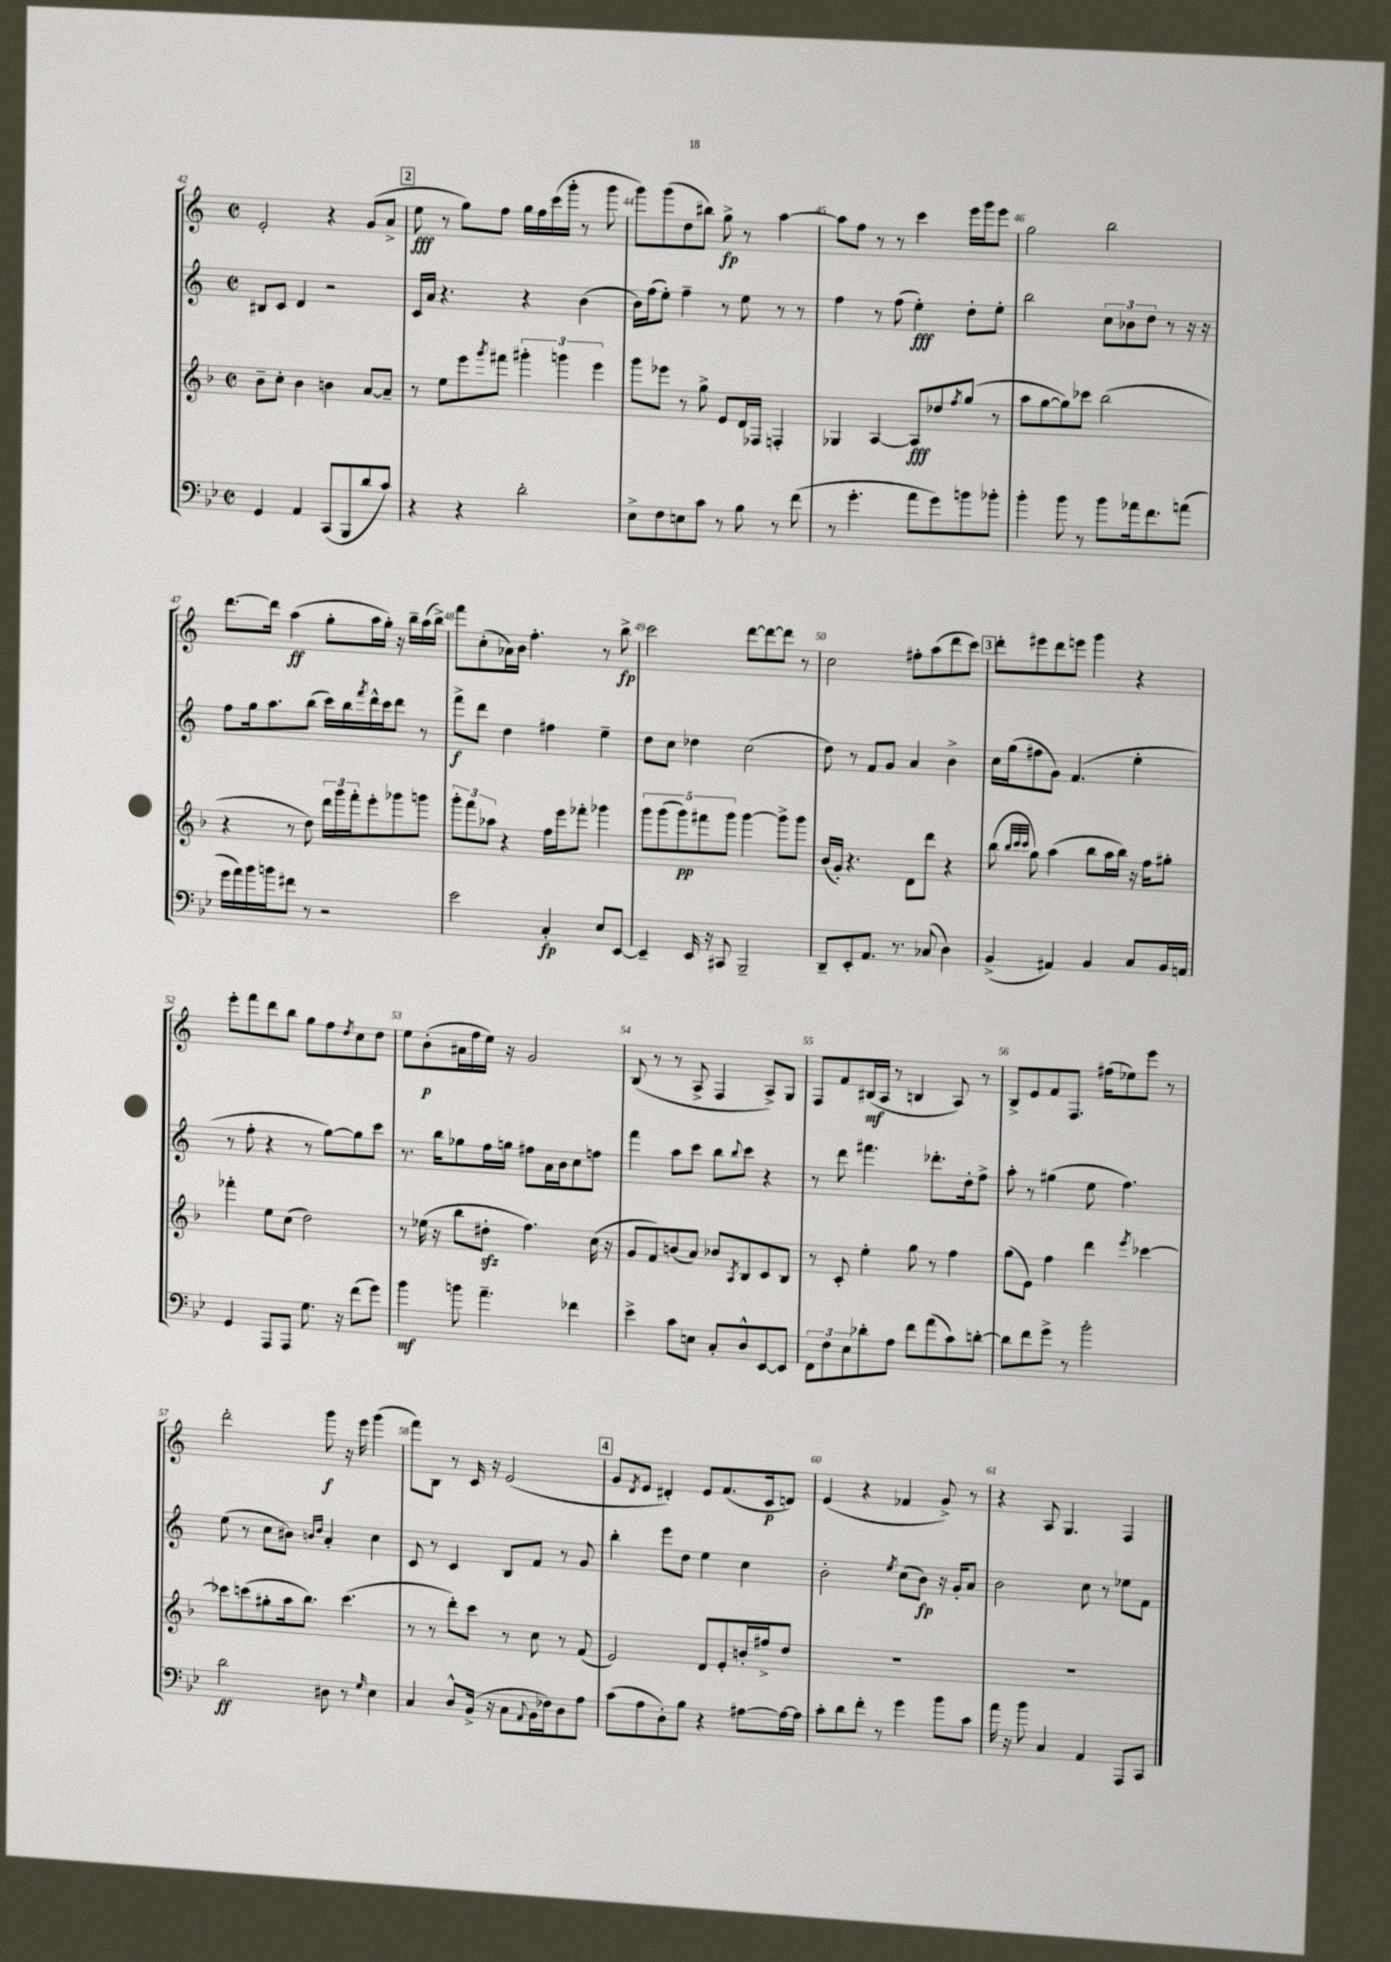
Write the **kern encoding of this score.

**kern	**dynam	**kern	**dynam	**kern	**dynam	**kern	**dynam
*part4	*part4	*part3	*part3	*part2	*part2	*part1	*part1
*staff4	*staff4	*staff3	*staff3	*staff2	*staff2	*staff1	*staff1
*clefF4	*	*clefG2	*	*clefG2	*	*clefG2	*
*k[b-e-]	*	*k[b-]	*	*k[]	*	*k[]	*
*M2/2	*	*M2/2	*	*M2/2	*	*M2/2	*
*met(c|)	*	*met(c|)	*	*met(c|)	*	*met(c|)	*
=42	=42	=42	=42	=42	=42	=42	=42
4GG/	.	8b-~\L	.	8B#X/L	.	2e'/	.
.	.	8cc'\J	.	8c/J	.	.	.
4AA/	.	4b-\	.	4d/	.	.	.
(8CC/L	.	4bn\	.	2r	.	4r	.
8BBB-/	.	.	.	.	.	.	.
8d/	.	[8a/L	.	.	.	(8g/L	.
8c/J)	.	8a~/J]	.	.	.	8a^/J	.
!!LO:REH:place=s1:t=2
=43	=43	=43	=43	=43	=43	=43	=43
4r	.	8r	.	16c/LL	.	8ee\	fff
.	.	.	.	16a/JJ	.	.	.
.	.	8ee\L	.	4.r	.	8r	.
4r	.	8eee\	.	.	.	8gg\L)	.
.	.	8qggg/	.	.	.	.	.
.	.	8fff#X\J	.	.	.	8ff\J	.
2d'\	.	6ggg#X'\	.	4r	.	16gg\LL	.
.	.	.	.	.	.	16ff\	.
.	.	.	.	.	.	(16ccc\	.
.	.	6gggn\	.	.	.	.	.
.	.	.	.	.	.	16ggg'\JJ	.
.	.	.	.	(4b\	.	8r	.
.	.	6eee\	.	.	.	.	.
.	.	.	.	.	.	8ggg\	.
=44	=44	=44	=44	=44	=44	=44	=44
8E-^\L	.	8ggg\L	.	16b\LL)	.	8ggg\L)	.
.	.	.	.	(16ff\J	.	.	.
8F\	.	8eee-X\J	.	8ee'\J)	.	(8ggg\	.
8En\	.	8r	.	4ff~\	.	8dd\	.
8c\J	.	8gg^\	.	.	.	8bb#X\J)	.
8r	.	8e/L	.	8r	.	8gg^\	fp
8B-\	.	16d/L	.	8ee\	.	8r	.
.	.	16F-X/JJ	.	.	.	.	.
8r	.	4Fn'/	.	8r	.	[4aa\	.
(8f\	.	.	.	8r	.	.	.
=45	=45	=45	=45	=45	=45	=45	=45
8r	.	4G-X/	.	4ff\	.	8aa\L]	.
4.g'\	.	.	.	.	.	8ff\J	.
.	.	[4A/	.	8r	.	8r	.
.	.	.	.	(8ff\	.	8r	.
8a\L	.	8A/L]	fff	4ee'\)	fff	4ccc\	.
8g\)	.	8dd-X/	.	.	.	.	.
.	.	8qff/	.	.	.	.	.
8bn\	.	(8gg/J	.	8dd'\L	.	16eee\LL	.
.	.	.	.	.	.	16ggg\J	.
8b-X'\J	.	8r	.	8ee'\J	.	8eee\J	.
=46	=46	=46	=46	=46	=46	=46	=46
4b-'\	.	8aa\L	.	2bb\	.	2gg\	.
.	.	[8gg\	.	.	.	.	.
8b-\	.	8gg\])	.	.	.	.	.
8r	.	8ccc-X\J	.	.	.	.	.
8b-\L	.	(2bb-\	.	12cc\L	.	2bb\	.
.	.	.	.	12b-X\	.	.	.
16a-X\k	.	.	.	.	.	.	.
.	.	.	.	12dd\J	.	.	.
8.f\	.	.	.	.	.	.	.
.	.	.	.	8r	.	.	.
(8an\J	.	.	.	16r	.	.	.
.	.	.	.	16r	.	.	.
!!LO:LB:g=z
=47	=47	=47	=47	=47	=47	=47	=47
16g\LL	.	4r	.	8ff\L	.	[8.ddd\L	.
16a\)	.	.	.	.	.	.	.
16b-\	.	.	.	16gg\k	.	.	.
16bn\J	.	.	.	8.aa\	.	16ddd\Jk]	.
8f#X\J	.	8r	.	.	.	(4aa\	ff
8r	.	8dd\)	.	(8bb\J	.	.	.
2r	.	24ddd\LL	.	16ccc\LL)	.	8gg'\L	.
.	.	24ggg\	.	.	.	.	.
.	.	.	.	16bb\	.	.	.
.	.	24fff'\J	.	.	.	.	.
.	.	.	.	8qfff/	.	.	.
.	.	8eee'\	.	16ddd^^\	.	16aa\L	.
.	.	.	.	16ccc\J	.	16gg'\JJ)	.
.	.	8ggg-X\	.	8ddd\J	.	16r	.
.	.	.	.	.	.	16bb~\LL	.
.	.	8gggn\J	.	8r	.	(16aa\	.
.	.	.	.	.	.	16bb^\JJ)	.
=48	=48	=48	=48	=48	=48	=48	=48
2e-\	.	12ggg'\L	.	8fff^\L	f	8fff\L	.
.	.	12fff\	.	.	.	.	.
.	.	.	.	8ddd\J	.	(8cc'\	.
.	.	12aa-X\J	.	.	.	.	.
.	.	4r	.	4dd\	.	16a-X\L)	.
.	.	.	.	.	.	16b\JJ	.
.	.	.	.	.	.	4.ff'\	.
4C'/	fp	16ff\LL	.	4ff#X\	.	.	.
.	.	16eee\J	.	.	.	.	.
.	.	8fff-X'\J	.	.	.	.	.
8E-/L	.	4ggg-X\	.	4ee~\	.	8r	.
[8EE-/J	.	.	.	.	.	8bb^\	fp
=49	=49	=49	=49	=49	=49	=49	=49
4EE-~/]	.	10ggg\L	.	8dd\L	.	2ccc\	.
.	.	(10ggg\	.	.	.	.	.
.	.	.	.	8cc\J	.	.	.
.	.	10ggg\)	pp	.	.	.	.
16EE-/	.	.	.	4dd-X\	.	.	.
.	.	10fff#X\	.	.	.	.	.
16r	.	.	.	.	.	.	.
8CC#X/	.	.	.	.	.	.	.
.	.	10ggg\J	.	.	.	.	.
2BBB-~/	.	[4ggg\	.	(2cc\	.	[8ddd\L	.
.	.	.	.	.	.	8ddd\_	.
.	.	8ggg^\L]	.	.	.	8ddd\J]	.
.	.	8ggg\J	.	.	.	8r	.
=50	=50	=50	=50	=50	=50	=50	=50
8DD~/L	.	(16b-/LL	.	8dd\)	.	2cc\	.
.	.	16g'/JJ)	.	.	.	.	.
8EE-'/	.	4.r	.	8r	.	.	.
8.AA/J	.	.	.	8f/L	.	.	.
.	.	.	.	8g/J	.	.	.
8.r	.	.	.	.	.	.	.
.	.	8d\L	.	4a/	.	8ff#X'\L	.
(8C-X/	.	8ddd\J	.	.	.	(8aa\	.
4D\)	.	4r	.	4b^\	.	8ddd\	.
.	.	.	.	.	.	8ccc\J)	.
!!LO:REH:place=s1:t=3
=51	=51	=51	=51	=51	=51	=51	=51
(4BB-^/	.	(8bb-\	.	16cc\LL	.	8ddd'\L	.
.	.	.	.	(16gg\J	.	.	.
.	.	32qqbb-/LLL	.	.	.	.	.
.	.	32qqccc/	.	.	.	.	.
.	.	32qqccc/JJJ	.	.	.	.	.
.	.	8gg\)	.	8ff#X\	.	8eee#X\	.
4AA#X/)	.	(4aa\	.	8g\J)	.	8ddd\	.
.	.	.	.	(4.f/	.	8eeen\J	.
4BB-/	.	8bb-\L	.	.	.	4ggg\	.
.	.	16aa\L	.	.	.	.	.
.	.	16bb-\JJ)	.	.	.	.	.
8C/L	.	16r	.	4ee'\	.	4r	.
.	.	16ff\KL	.	.	.	.	.
16BB-/L	.	8gg#X'\J	.	.	.	.	.
16AAn/JJ	.	.	.	.	.	.	.
!!LO:LB:g=z
=52	=52	=52	=52	=52	=52	=52	=52
4GG/	.	4fff-X'\	.	8r	.	8eee'\L	.
.	.	.	.	8ff'\	.	8fff\	.
8AAA/L	.	8ee\L	.	4r	.	8ddd\	.
8AAA/J	.	(8cc\J	.	.	.	8bb\J	.
8.G\	.	2dd\)	.	8r	.	8gg\L	.
.	.	.	.	[8gg\L)	.	8ff\	.
16r	.	.	.	.	.	.	.
.	.	.	.	.	.	8qdd/	.
(8f\L	.	.	.	8gg\]	.	8cc\	.
8g\J)	.	.	.	8ccc\J	.	8dd\J	.
=53	=53	=53	=53	=53	=53	=53	=53
4b-\	mf	8r	.	8.r	.	8ee\L	.
.	.	(16ee-X\	.	.	.	(8b'\	p
.	.	16r	.	16bb\KL	.	.	.
8bn\	.	8bb-\L	.	8gg-X\	.	16a#X\L	.
.	.	.	.	.	.	16ff\	.
4.a~\	.	8dd#Xzz'\J	.	16ff\L	.	16ee\JJ)	.
.	.	.	.	16ggn\JJ	.	16r	.
.	.	4.ff\)	.	8ff#X\L	.	2g/	.
.	.	.	.	16a\L	.	.	.
.	.	.	.	16b\J	.	.	.
4f-X\	.	.	.	8cc\	.	.	.
.	.	(16cc\	.	8ffn\J	.	.	.
.	.	16r	.	.	.	.	.
=54	=54	=54	=54	=54	=54	=54	=54
4e-^\	.	8g/L	.	4fff\	.	(8B/	.
.	.	8f/)	.	.	.	8r	.
8c\L	.	(8bn/	.	8aa\L	.	8r	.
8En\J	.	8a/J)	.	8ccc\J	.	8A^/	.
8C'/L	.	8b-X/L	.	8bb\L	.	4F/	.
.	.	8qA/	.	8qqbb/	.	.	.
8D^^/	.	8B-/	.	8ccc\J	.	.	.
[8EE-/	.	8c/	.	4r	.	8A^/L)	.
8EE-/J]	.	8B-/J	.	.	.	8G/J	.
=55	=55	=55	=55	=55	=55	=55	=55
12FF\L	.	8r	.	8r	.	8F/L	.
12F\	.	.	.	.	.	.	.
.	.	8c'/	.	8ddd\	.	8f/	.
12E-\	.	.	.	.	.	.	.
8d-X'\	.	4ee'\	.	4.fff#X\	.	(16B#X/L	mf
.	.	.	.	.	.	16A/JJ	.
8A\J	.	.	.	.	.	8r	.
8f\L	.	8gg\	.	.	.	4Bn/	.
(8a\	.	8r	.	8.ddd-X'\L	.	.	.
8c\)	.	4ff\	.	.	.	8A/)	.
.	.	.	.	16dd'\k	.	.	.
[8dn'\J	.	.	.	8ff^\J	.	8r	.
=56	=56	=56	=56	=56	=56	=56	=56
8d\L]	.	(8gg\L	.	8aa'\	.	8B^/L	.
8f\	.	8e\J)	.	8r	.	8e/	.
8g^\J	.	4ff\	.	(4gg#X\	.	8f/	.
8r	.	.	.	.	.	8.F/J	.
2b-'\	.	4ddd\	.	8ee\	.	.	.
.	.	.	.	.	.	(16ff#X\KL	.
.	.	.	.	4.ff\)	.	8ee-X\)	.
.	.	8qeee/	.	.	.	.	.
.	.	[4ccc-X\	.	.	.	8eee\J	.
.	.	.	.	.	.	8r	.
!!LO:LB:g=z
=57	=57	=57	=57	=57	=57	=57	=57
2d\	ff	8ccc-X\L]	.	(8ee\	.	2ddd'\	.
.	.	(8cccn\	.	8r	.	.	.
.	.	8gg#X'\	.	8cc\L	.	.	.
.	.	16aa\k	.	8b#X\J)	.	.	.
.	.	8.bb-\J)	.	.	.	.	.
.	.	.	.	16qqbn/LL	.	.	.
.	.	.	.	16qqdd/JJ	.	.	.
8D#X\	.	.	.	4a'/	.	8ggg\	f
8r	.	(4.ccc\	.	.	.	16r	.
.	.	.	.	.	.	16eee\	.
16qqG/	.	.	.	.	.	.	.
4E-\	.	.	.	4cc\	.	(4ggg\	.
=58	=58	=58	=58	=58	=58	=58	=58
4C/	.	8r	.	8c/	.	8fff\L)	.
.	.	8r	.	8r	.	8B\J	.
8D^^/L	.	8ddd'\L)	.	4c/	.	8r	.
(16BB-^/Jk	.	8ccc\J	.	.	.	16c/	.
16r	.	.	.	.	.	16r	.
8C\L	.	8r	.	8B/L	.	(2e/	.
8qqAA/	.	.	.	.	.	.	.
16BB-\L	.	8cc\	.	8f/J	.	.	.
16F-X\J)	.	.	.	.	.	.	.
8D\	.	8r	.	8r	.	.	.
8A\J	.	(8f/	.	8g/	.	.	.
!!LO:REH:place=s1:t=4
=59	=59	=59	=59	=59	=59	=59	=59
(8c\L	.	2e/)	.	4bb'\	.	8g/L	.
.	.	.	.	.	.	8qd/	.
8A\	.	.	.	.	.	8e/J	.
8D'\)	.	.	.	8eee\L	.	4d#X'/)	.
8B-\J	.	.	.	8dd\J	.	.	.
4r	.	8d/L	.	4ee\	.	8e/L	.
.	.	8e'/	.	.	.	(8.f/	.
[8A#X\L	.	16bn'/L	.	4cc\	.	.	.
.	.	16ff#X^/J	.	.	.	16c/k	p
16A#\L_	.	8dd/J	.	.	.	8dn/J)	.
16A#\JJ]	.	.	.	.	.	.	.
=60	=60	=60	=60	=60	=60	=60	=60
8c'\L	.	1r	.	2b'\	.	(4e/	.
8d\	.	.	.	.	.	.	.
8f'\J	.	.	.	.	.	4r	.
8r	.	.	.	.	.	.	.
.	.	.	.	8qee/	.	.	.
4g\	.	.	.	(8cc\L	.	4f-X/	.
.	.	.	.	8b\J)	fp	.	.
8b-\L	.	.	.	16r	.	8g^/)	.
.	.	.	.	16g'/KL	.	.	.
8c\J	.	.	.	8a/J	.	8r	.
=61	=61	=61	=61	=61	=61	=61	=61
16a\	.	1r	.	2b\	.	4r	.
16r	.	.	.	.	.	.	.
8b-\	.	.	.	.	.	.	.
4C/	.	.	.	.	.	8A/	.
.	.	.	.	.	.	4.G/	.
4AA/	.	.	.	8cc\	.	.	.
.	.	.	.	8r	.	.	.
8AAA/L	.	.	.	8ee-X\L	.	4F/	.
8CC/J	.	.	.	8f\J	.	.	.
==	==	==	==	==	==	==	==
*-	*-	*-	*-	*-	*-	*-	*-
